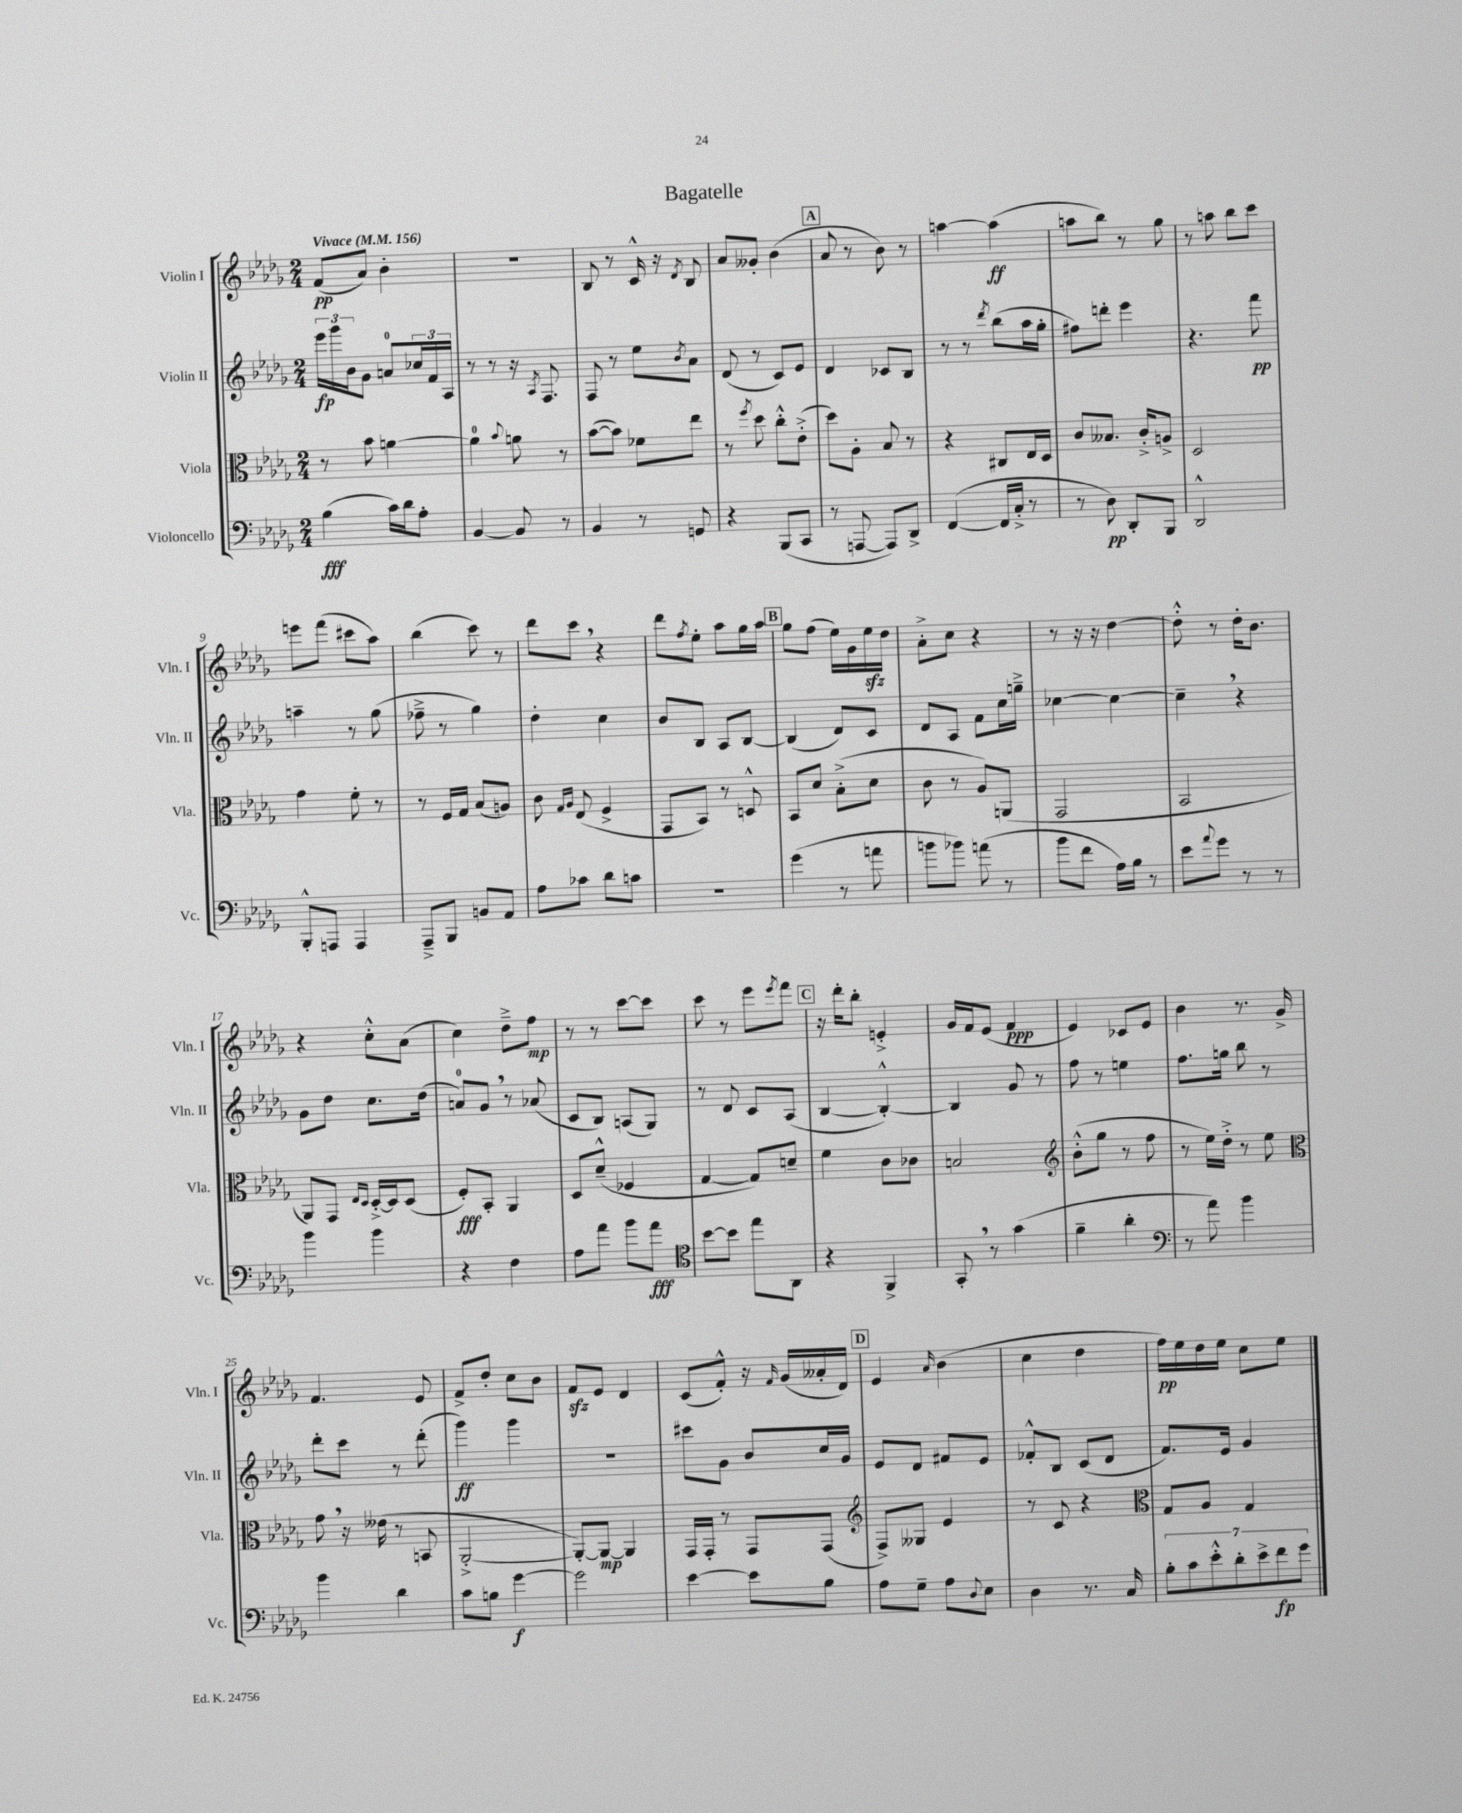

**kern	**kern	**kern	**kern
*staff4	*staff3	*staff2	*staff1
*clefF4	*clefC3	*clefG2	*clefG2
*k[b-e-a-d-g-]	*k[b-e-a-d-g-]	*k[b-e-a-d-g-]	*k[b-e-a-d-g-]
*M2/4	*M2/4	*M2/4	*M2/4
*MM156	*MM156	*MM156	*MM156
(4B-	8r	24eee-	(8f
.	.	24ggg-	.
.	.	24b-	.
.	8b-	8g-	8a-)
16c)	[4a	8a	4b-'
16d-	.	.	.
8A-'	.	24cc-	.
.	.	24f	.
.	.	24A-	.
=	=	=	=
[4BB-	4a]	8r	2r
.	.	8r	.
.	8qqb-	.	.
8BB-]	8a	16r	.
.	.	8qA-	.
.	.	8.F	.
8r	8r	.	.
=	=	=	=
4BB-	([8b-	8F	8B-
.	8b-])	8r	8r
8r	8f-	8ee-	16c^^
.	.	.	16r
.	.	8qb-	8qd-
8GG	8ee-	8a-	8B-
=	=	=	=
4r	8r	(8d-	8a-
.	8qff	.	.
.	8dd-	8r	8g--'
(8BBB-	8cc'^^	8c)	(4b-
8CC	(8e-'^	8e-	.
=	=	=	=
8r	8dd-)	4d-	8a-
[8AAA	8A-'	.	8r
8AAA])	8B-	8c-	8b-)
8DD-^	8r	8B-	8r
=	=	=	=
([4FF	4r	8r	[4aa
.	.	8r	.
.	.	8qddd-	.
16FF]	8C#	(8bb-	(4aa]
16C'^	.	.	.
8r	16E-	16aa-	.
.	16D-	16gg-'	.
=	=	=	=
8r	8c	8ff#)	8aa
8D-)	8.B--	8ddd'	8bb-)
8DD-'	.	4eee-	8r
.	16c'^	.	.
8BBB-	8A^	.	8gg-
=	=	=	=
2DD-^^	2D-	4.r	8r
.	.	.	8aa
.	.	.	8bb-
.	.	8fff	8ccc
=	=	=	=
8BBB-'^^	4g-	4aa~	8eee
8AAA	.	.	(8fff
4AAA	8f'	8r	8ccc#
.	8r	(8gg-	8aa-)
=	=	=	=
8AAA-~^	8r	8ff-~^	(4bb-
8BBB-	16F	8r	.
.	16G-	.	.
8BB	(8B-	4gg-)	8ccc)
8AA-	8A)	.	8r
=	=	=	=
8A-	8c	4dd-'	8ddd-
.	16qqG-	.	.
.	16qqA-	.	.
8c-	(8E-	.	8ccc
8d-	4F^	4cc	4r
8c	.	.	.
=	=	=	=
2r	8GG-	8b-	8ddd-
.	.	.	8qff
.	8BB-)	8B-	8ee-'
.	8r	8A-	8aa-
.	8D^^	[8B-	16gg-
.	.	.	16aa-
=	=	=	=
(4g-	8BB-	(4B-]	8gg-
.	8d-	.	(8ff
8r	(8B-'^	8d-)	16ee-)
.	.	.	16g-
8a	8d-	8c	16ee-
.	.	.	16dd-
=	=	=	=
8b	8c	8d-	8a-'^
8b-)	8r	8A-	8cc
(8a	8A-)	8f	4r
8r	(8AA	16cc	.
.	.	16gg~^	.
=	=	=	=
8b-	2GG-	[4cc-	8r
8f	.	.	16r
.	.	.	16r
16A-)	.	4cc-_	[4dd-
16B-	.	.	.
8r	.	.	.
=	=	=	=
8e-	2BB-	4cc-~]	8dd-'^^]
8qqa-	.	.	.
8g-	.	.	8r
8r	.	4r	16dd-'
.	.	.	8.b-
8r	.	.	.
=	=	=	=
4b-	8AA-)	8g-	4r
.	8GG-	8dd-	.
.	16qqE-	.	.
.	16qqD-	.	.
4b-	[16D-'^	8.cc	8cc'^^
.	16D-]	.	.
.	(8D-	.	(8a-
.	.	(16dd-	.
=	=	=	=
4r	8F')	8a)	4cc)
.	8BB-'	8g-	.
4F	4AA-	8r	8dd-~^
.	.	(8a-	8ff
=	=	=	=
8A-	8D-	8c	8r
8a-	(8d-~^^	8B-)	8r
8b-	4F-	(8A	[8ccc
8a-	.	8G-)	8ccc]
=	=	=	=
*clefC4	*	*	*
[8b-	[4G-	8r	8ccc
8b-]	.	8d-	8r
8ee-	8G-])	8c	8eee-
.	.	.	8qeee-
8AA-	8d~	(8A-	8fff
=	=	=	=
4r	4f	[4B-	16r
.	.	.	16ddd-'
.	.	.	8bb-'
4FF^	8c	4B-'^^_)	4e'^
.	8c-	.	.
=	=	=	=
8GG-'	2B	4B-]	16g-
.	.	.	16f
8r	.	.	(8e-
(4g-	.	8g-	4f
.	.	8r	.
=	=	=	=
*	*clefG2	*	*
4f~	(8b-'^^	8ff	4e-)
.	8gg-	8r	.
4a-'	8r	4ee	8c-
.	8ff	.	8e-
=	=	=	=
*clefF4	*	*	*
8r	8r	8.ff	4b-
8a-)	16ee-)	.	.
.	16dd-'^	16gg	.
4b-	8r	8bb-	8.r
.	8ee-	8r	.
.	.	.	16g-^
=	=	=	=
*	*clefC3	*	*
4b-	8g-	8ddd-'	4.f
.	16r	8ccc	.
.	(16e--	.	.
4d-	8r	8r	.
.	8BB	(8ddd-'	8e-
=	=	=	=
8c	[2AA-'^	4ggg-)	8f^
8B	.	.	8dd-'
[4g-	.	4ggg-	8cc
.	.	.	8b-
=	=	=	=
2g-]	8AA-'_)	2r	8f
.	8AA-_	.	8e-
.	4AA-]	.	4d-
=	=	=	=
[4e-	16GG-	8ccc#	(8c
.	16GG-'	.	.
.	8r	8g-	8f'^^)
8e-]	8GG-	8b-	16r
.	.	.	16qqf
.	.	.	(16g-
8B-	(8GG-	16cc	16a--'
.	.	16g-	16d-)
=	=	=	=
*	*clefG2	*	*
8A-	8F^)	8e-	4e-
8G-~	8G--	8d-	.
.	.	.	16qqa-
8A-	4e-	8f#	(4b-
8qqD-	.	.	.
8E-	.	8e-	.
=	=	=	=
4D-	8r	8f-'^^	4cc
.	8c	8B-	.
8.r	4r	(8c	4dd-
.	.	8d-	.
16C	.	.	.
=	=	=	=
*	*clefC3	*	*
14B-'	8G-	8.f)	16ff)
.	.	.	16ee-
14c	.	.	.
.	8A-	.	16dd-
14e-'^^	.	.	.
.	.	16e-	16ee-
14d-'	.	.	.
.	4G-	4g-	8cc
14e-^	.	.	.
14f	.	.	.
.	.	.	8ee-
14g-	.	.	.
==	==	==	==
*-	*-	*-	*-
